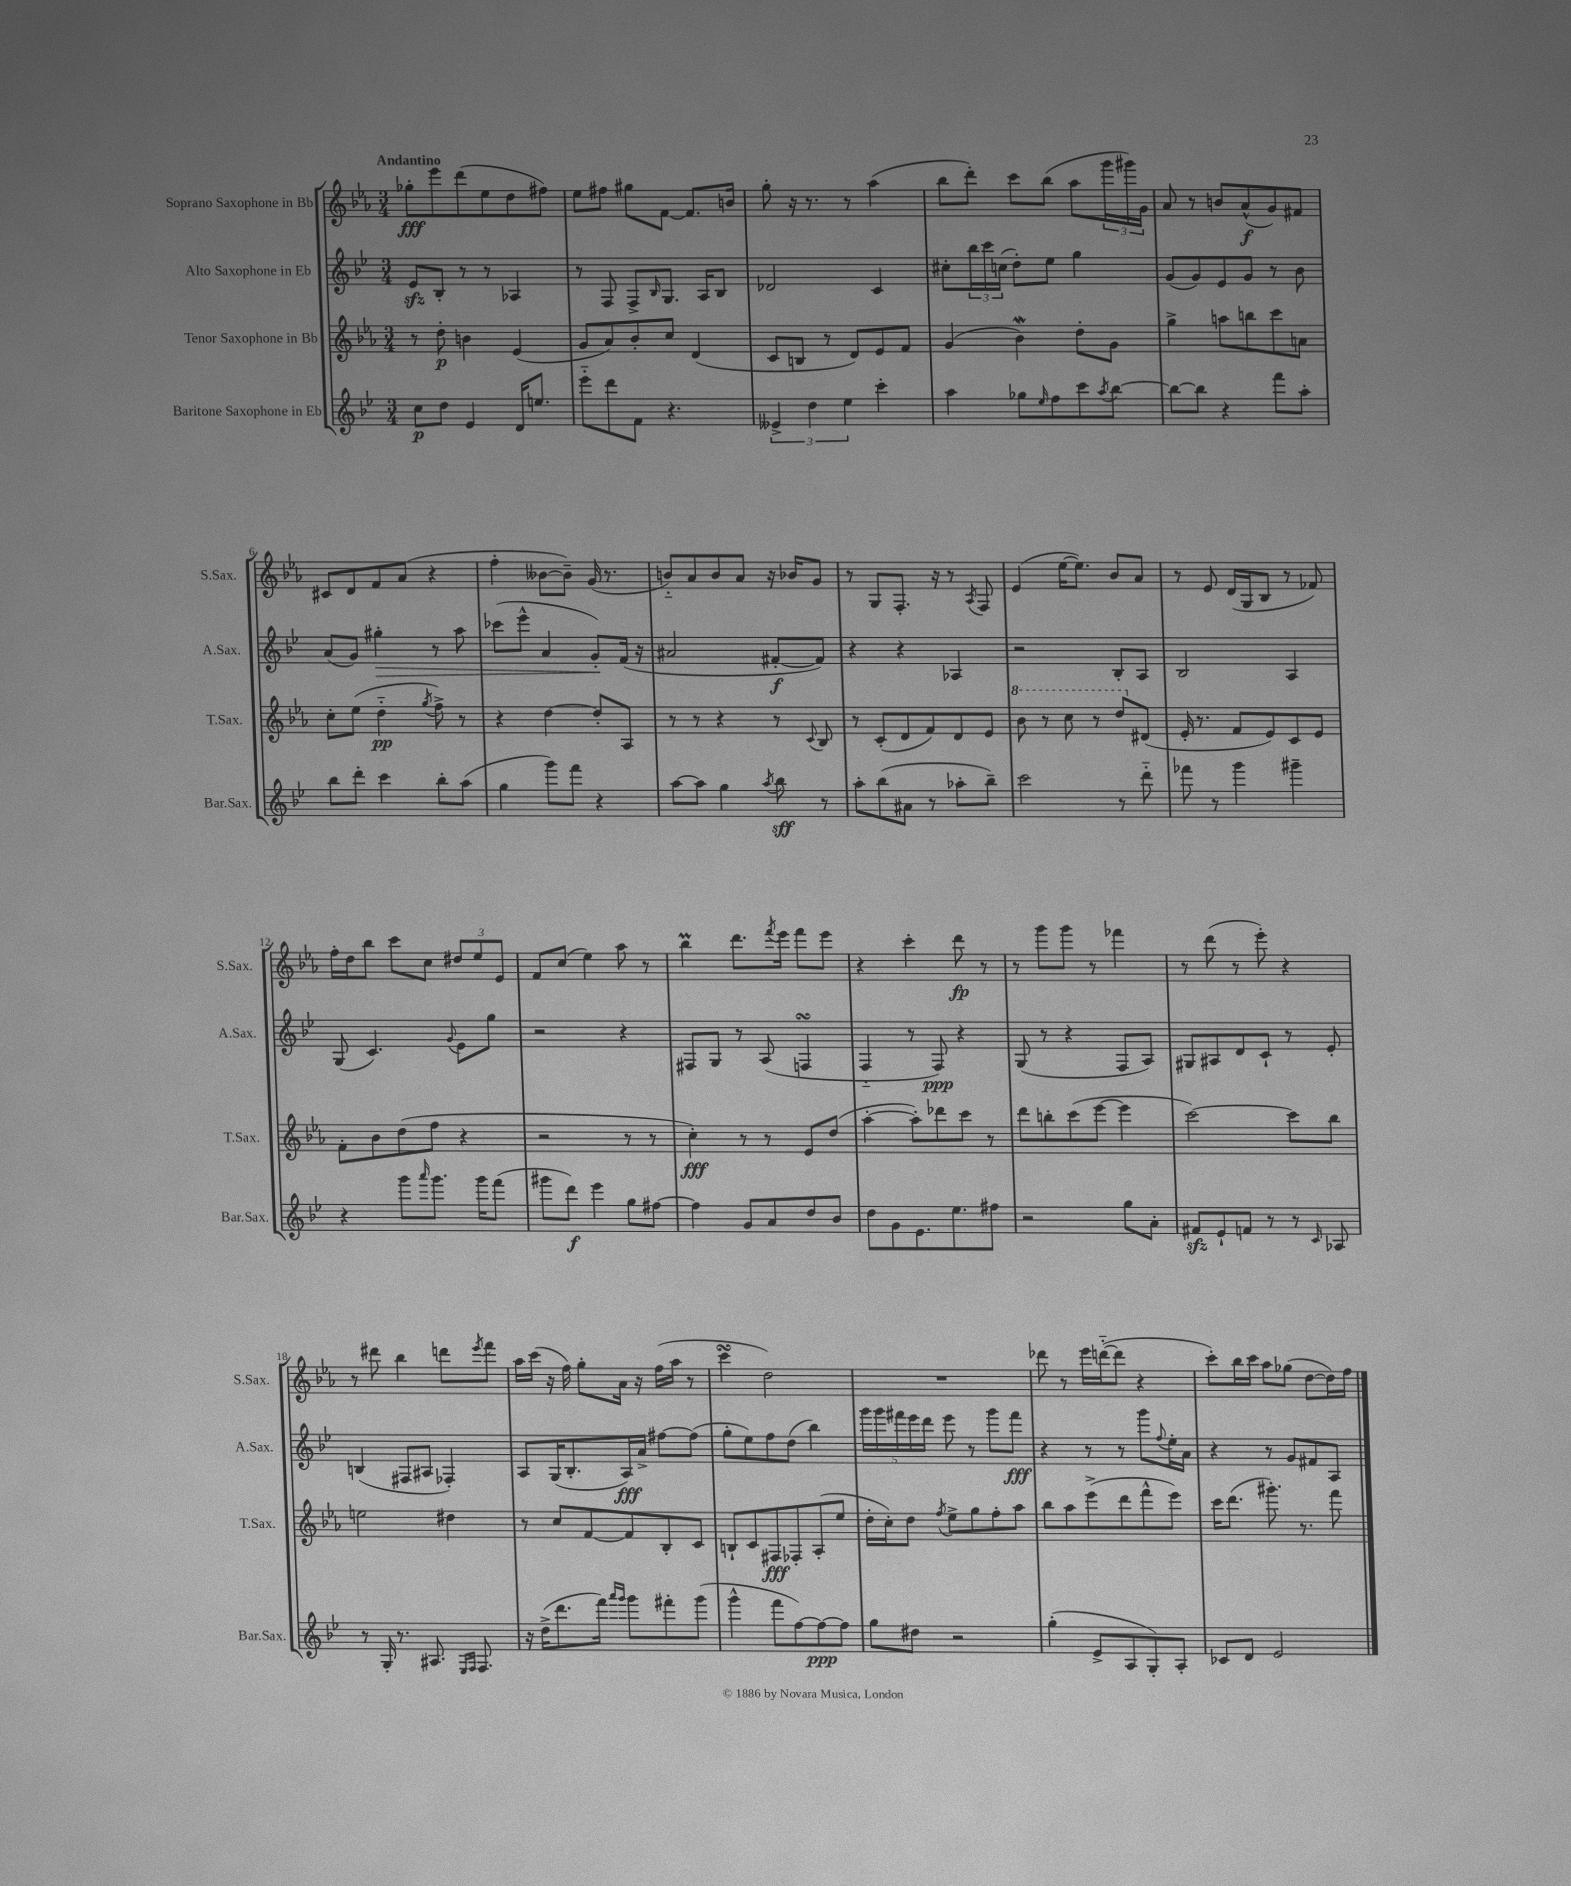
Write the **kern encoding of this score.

**kern	**kern	**kern	**kern
*staff4	*staff3	*staff2	*staff1
*clefG2	*clefG2	*clefG2	*clefG2
*k[b-e-]	*k[b-e-a-]	*k[b-e-]	*k[b-e-a-]
*M3/4	*M3/4	*M3/4	*M3/4
8cc	8r	8e-	8gg-'
8dd	8dd'	8B-'	8eee-
4e-	4b	8r	(8ddd
.	.	8r	8ee-
16d	(4e-	4A-	8dd
8.ee	.	.	.
.	.	.	8ff#)
=	=	=	=
8eee-'~	8g	8r	8ee-
8ddd	8a-)	8F	8ff#
8f	8b-'	8F^	8gg#
.	.	16qqB-	.
4.r	8cc	8.G	[8f
.	(4d	.	8.f]
.	.	16A	.
.	.	8B-	.
.	.	.	16b
=	=	=	=
6e--^	8c	2d-	8gg'
.	8B	.	16r
6dd	.	.	.
.	.	.	8.r
.	8r	.	.
6ee-	.	.	.
.	8d)	.	8r
4ccc'	8e-	4c	(4aa-
.	8f	.	.
=	=	=	=
4aa	(4g	8cc#'	8bb-
.	.	24bb-	8ddd')
.	.	24ccc	.
.	.	(24cc	.
8gg-	4b-)	8dd')	8ccc
16qqee-	.	.	.
8ff	.	8ee-	(8bb-
8ccc	8dd'	4gg	8aa-
8qaa	.	.	.
[8bb-	8g	.	24ggg
.	.	.	24ggg#)
.	.	.	24g
=	=	=	=
8bb-_	4gg^	(8g	8a-
8bb-]	.	8g)	8r
4r	8aa	8e-	8b
.	8bb	8g	(8a-^^
8fff	8ccc	8r	8g)
8aa'	8a	8b-	8f#
=	=	=	=
8bb-	8cc'	(8a	8c#
8ddd'	(8ee-	8g)	8d
4ccc	4dd'~	4gg#'	8f
.	.	.	(8a-
.	8qgg	.	.
8bb-'	8ff^)	8r	4r
(8aa	8r	8aa	.
=	=	=	=
4gg	4r	(8ccc-	4ff'
.	.	8eee-^^	.
8ggg)	[4dd	4a	[8b--
8fff	.	.	8b--~])
4r	8dd']	8g')	(16g
.	.	.	8.r
.	8A-	(16f	.
.	.	16r	.
=	=	=	=
[8aa	8r	2a#	8b'~)
8aa]	8r	.	8a-
4gg	4r	.	8b
.	.	.	8a-
8qaa	.	.	.
8bb-	8r	[8f#'	16r
.	.	.	16b-
.	8qqc	.	.
8r	8B-	8f#])	8g
=	=	=	=
8aa'	8r	4r	8r
(8bb-	(8c'	.	8G
8a#	8d	4r	8.F'
8r	8f)	.	.
.	.	.	16r
8aa-'	8d	4A-	8r
.	.	.	8qA-
8bb-~)	8e-	.	8F
=	=	=	=
2ccc	8bb-	2r	(4e-
.	8r	.	.
.	8ccc	.	[16ee-
.	.	.	8.ee-])
.	8r	.	.
8r	8ddd	8B-'	8b-
8ddd'~	(8d#	8A	8a-
=	=	=	=
8fff-	16e-'	2B-	8r
.	8.r	.	.
8r	.	.	8e-
4ggg	8f	.	(16d
.	.	.	16G
.	8e-)	.	8B-
4ggg#~	8c	4A	8r
.	8e-	.	8f-)
=	=	=	=
4r	8f'	(8G	16ff'
.	.	.	16dd
.	8b-	4.c)	8bb-
8ggg	(8dd	.	8ccc
16qqaaa	.	.	.
8.ggg	8ff	.	8cc
.	.	8qqg	.
.	4r	8e-	12dd#
16ggg	.	.	.
.	.	.	12ee-
(8fff	.	8gg	.
.	.	.	12e-
=	=	=	=
8ggg#	2r	2r	8f
8ddd)	.	.	(8cc
4eee-	.	.	4ee-)
8gg	8r	4r	8aa-
[8ff#	8r	.	8r
=	=	=	=
4ff#]	4cc')	8F#	4bb-
.	.	8G	.
8g	8r	8r	8.ddd
8a	8r	(8A	.
.	.	.	8qfff
.	.	.	16eee-
8dd	8e-	4F	8fff
8b-	(8dd	.	8eee-
=	=	=	=
8dd	[4aa-'	4F'~	4r
8g	.	.	.
8.e-	8aa-'])	8r	4ccc'
.	8ddd-	8F)	.
8.ee-	.	.	.
.	8ccc	4r	8ddd
8ff#	8r	.	8r
=	=	=	=
2r	8ddd	(8G	8r
.	8bb'	8r	8ggg
.	(8ccc	4r	8ggg
.	[8eee-	.	8r
8gg	4eee-]	8F	4fff-
8a'	.	8A)	.
=	=	=	=
8f#	[2ccc)	8G#	8r
8e-`	.	8A#	(8ddd
8f	.	8d	8r
8r	.	8c`	8eee-')
8r	8ccc]	8r	4r
16qqc	.	.	.
8A-	8bb-	8e-'	.
=	=	=	=
8r	2ee	(4B	8r
16G'	.	.	8ddd#
8.r	.	.	.
.	.	8F#	4bb-
8.A#	.	8A#	.
.	4dd#	4F-')	8ddd
16qqE-	.	.	.
16qqF	.	.	.
8.F	.	.	.
.	.	.	8qeee-
.	.	.	8fff
=	=	=	=
16r	8r	8A	16aa-
(16dd^	.	.	(16ccc
8.ddd	8cc	(16G	16r
.	.	8.B-'	16ff)
.	[8f	.	8gg'
16fff)	.	.	.
16qqaaa	.	.	.
16qqggg	.	.	.
8ggg	8f]	16A)	16a-
.	.	16a^	16r
8fff#'	8B-'	[8ff#	(16ff
.	.	.	16aa-
(8ggg	8c	(8ff#]	8r
=	=	=	=
4ggg^^	8B`	8gg'	4ccc
.	8c	8ee-)	.
8fff	8F#	8ff	2dd)
[8ff)	8F-'	(8dd	.
8ff_	(8A-'	4bb-)	.
8ff]	8ee-	.	.
=	=	=	=
8gg	16dd'	20ggg	2.r
.	.	20ggg	.
.	16cc')	.	.
.	.	20fff#	.
8dd#	8dd	.	.
.	.	20eee-	.
.	.	20ddd	.
.	8qff	.	.
2r	8ee-^	8eee-	.
.	8gg	8r	.
.	8ff'	8ggg	.
.	8aa-	8fff#	.
=	=	=	=
(4gg'	8bb-	4r	8ddd-
.	8aa-	.	8r
8e-^	(8eee-^	8r	16eee-
.	.	.	([16ddd'~
8A	8ddd	8r	8ddd]
8G')	8fff^^	8ggg	4r
.	.	8qqff	.
8A'	8eee-)	16ee-'	.
.	.	16a	.
=	=	=	=
8c-	16ccc	4r	8ccc')
.	(8.ddd	.	.
8d	.	.	16bb-
.	.	.	16ccc
2e-	8.ggg#')	8r	8aa-
.	.	8g	(8gg-
.	8.r	.	.
.	.	8f#	[8dd
.	8fff	8A	16dd])
.	.	.	16ff
==	==	==	==
*-	*-	*-	*-
